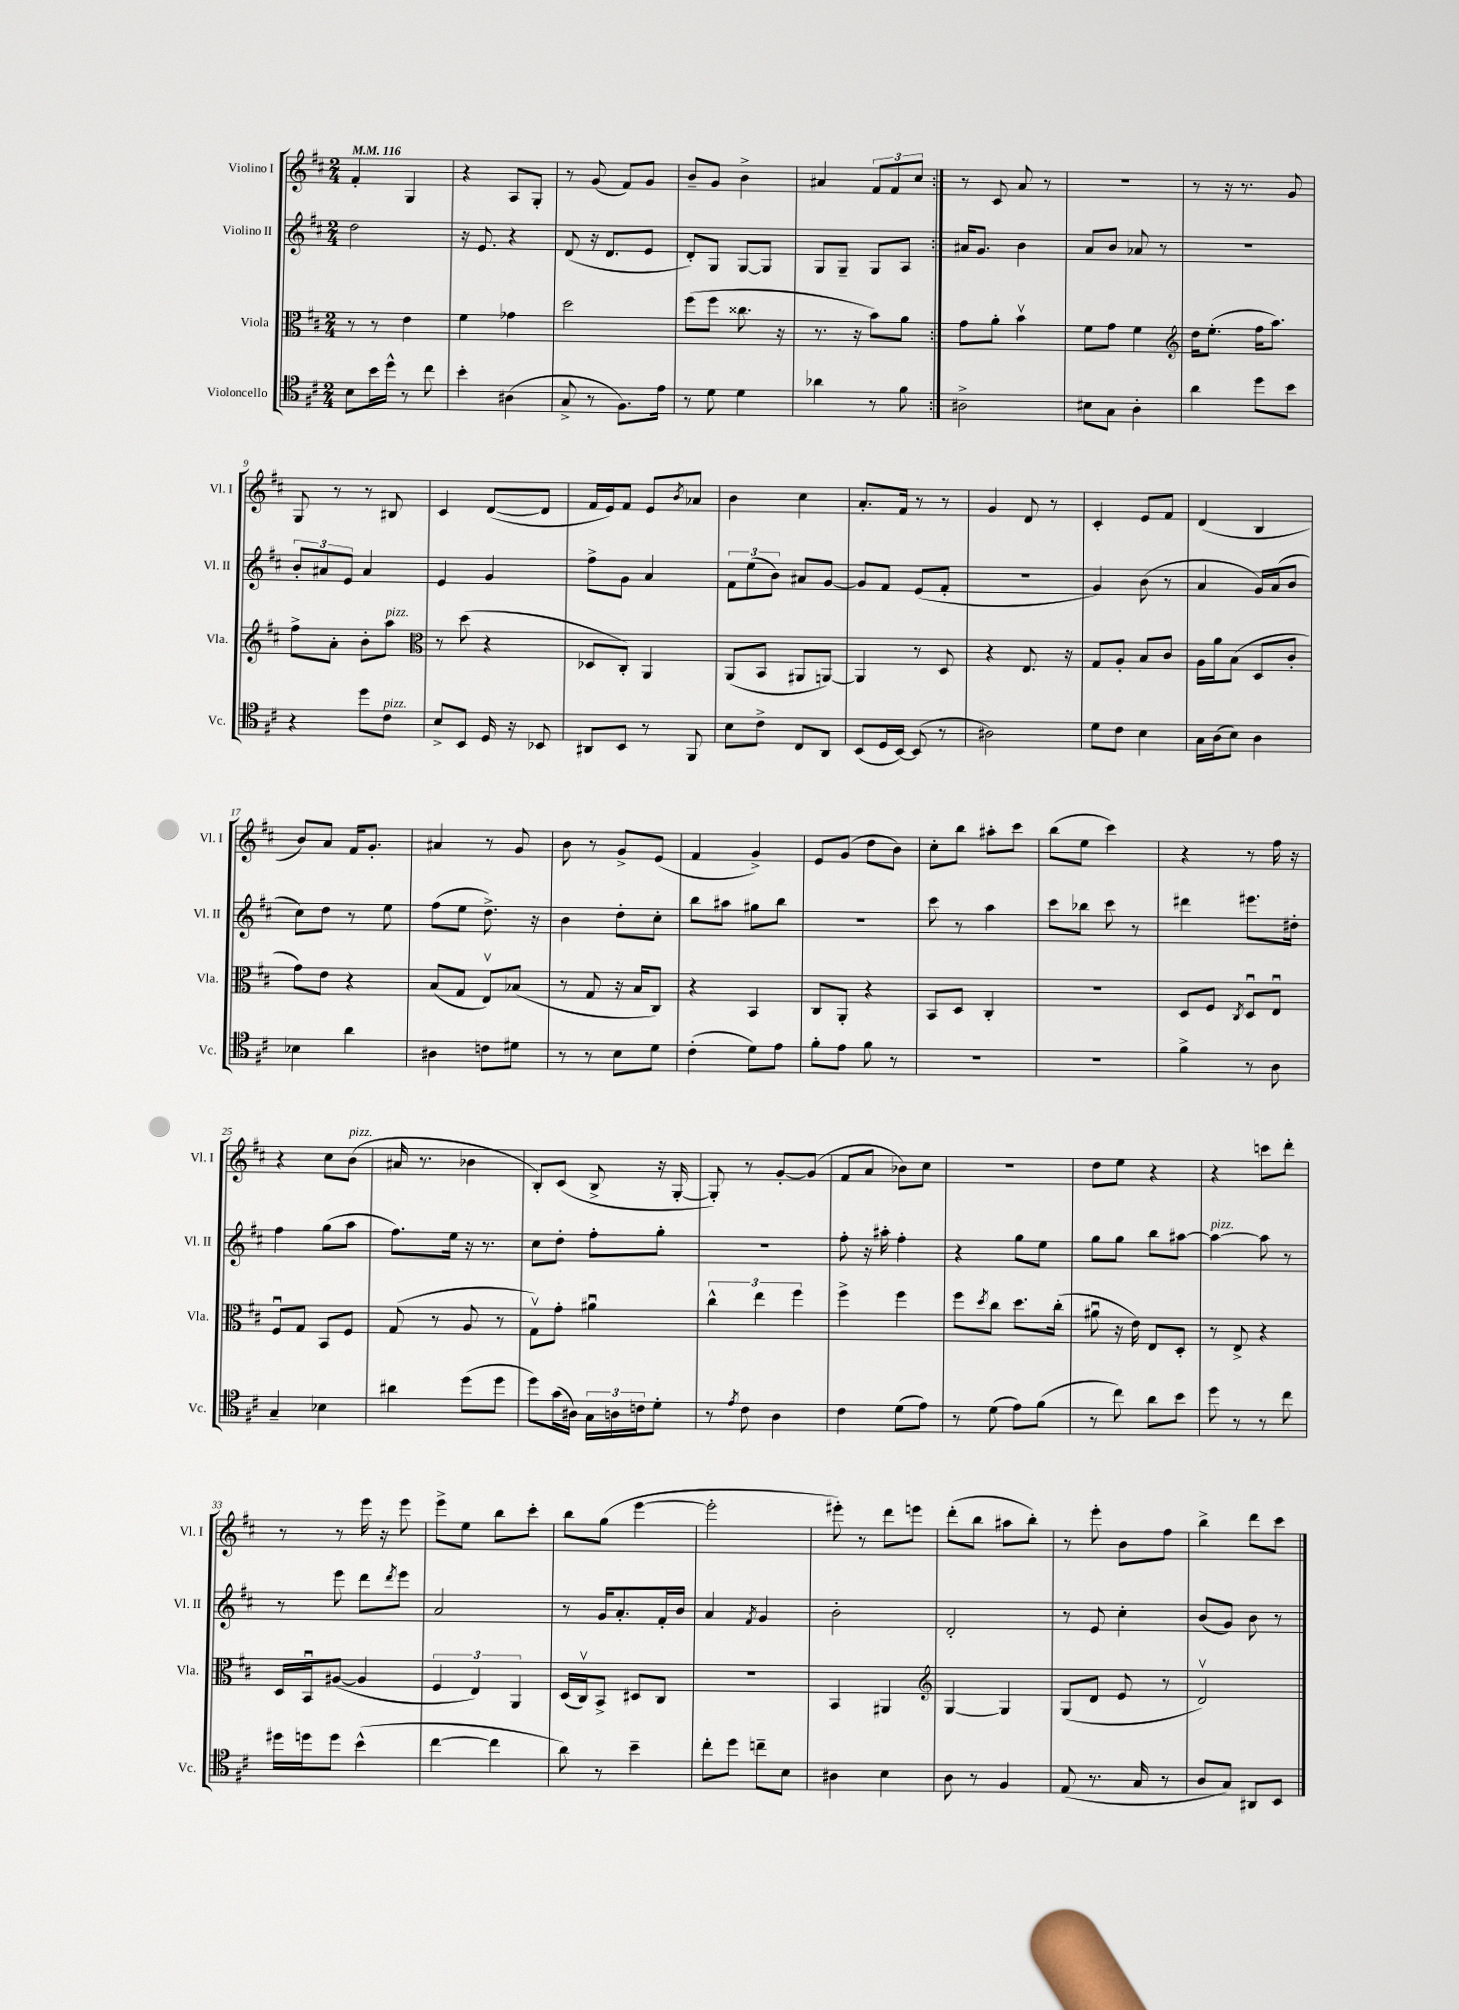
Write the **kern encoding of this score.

**kern	**kern	**kern	**kern
*part4	*part3	*part2	*part1
*staff4	*staff3	*staff2	*staff1
*I"Violoncello	*I"Viola	*I"Violino II	*I"Violino I
*I'Vc.	*I'Vla.	*I'Vl. II	*I'Vl. I
*clefC4	*clefC3	*clefG2	*clefG2
*k[f#c#]	*k[f#c#]	*k[f#c#]	*k[f#c#]
*M2/4	*M2/4	*M2/4	*M2/4
*MM116	*MM116	*MM116	*MM116
=1	=1	=1	=1
8B\L	8r	2dd\	4f#'/
16b\L	8r	.	.
16dd^^\JJ	.	.	.
8r	4e\	.	4G/
8cc#\	.	.	.
=2	=2	=2	=2
4b'\	4f#\	16r	4r
.	.	8.e/	.
(4A#X\	4g-X\	4r	8A/L
.	.	.	8G'/J
=3	=3	=3	=3
8G^/	2dd\	(8d/	8r
8r	.	16r	(8g/
.	.	8.d/L	.
8.F#\L)	.	.	8f#/L)
.	.	8e/J	8g/J
16e\Jk	.	.	.
=4	=4	=4	=4
8r	(8ff#\L	8d'/L)	8b~/L
8d\	8ff#\J	8G/J	8g/J
4d\	8.cc##X\	[8G/L	4b^\
.	.	8G/J]	.
.	16r	.	.
=5	=5	=5	=5
4a-X\	8.r	8G/L	4a#X/
.	.	8G~/J	.
.	16r	.	.
8r	8b\L)	8G/L	12f#/L
.	.	.	12f#/
8f#\	8a\J	8A/J	.
.	.	.	12cc#/J
=6:|!	=6:|!	=6:|!	=6:|!
2A#X^\	8g\L	16a#X/KL	8r
.	.	8.g/J	.
.	8a'\J	.	8c#/
.	4bv\	4b\	8a/
.	.	.	8r
=7	=7	=7	=7
8B#X\L	8f#\L	8a/L	2r
8G\J	8g\J	8b/J	.
4A'\	4f#\	8a-X/	.
.	.	8r	.
=8	=8	=8	=8
*	*clefG2	*	*
4a\	16dd\KL	2r	8r
.	(8.ee'\J	.	.
.	.	.	16r
.	.	.	8.r
8dd\L	16ff#\KL	.	.
.	8.aa\J)	.	.
8b\J	.	.	8g/
!!LO:LB:g=z
=9	=9	=9	=9
4r	8ff#^\L	12b'/L	8G/
.	.	12a#X/	.
.	8a'\J	.	8r
.	.	12e/J	.
8dd\L	8b'\L	4a#/	8r
!	!LO:TX:a:i:t=pizz.	!	!
!LO:TX:a:i:t=pizz.	!	!	!
8c#\J	8aa\J	.	8B#X/
=10	=10	=10	=10
*	*clefC3	*	*
8B^/L	8r	4e/	4c#/
8BB/J	(8dd\	.	.
16D/	4r	4g/	([8d/L
16r	.	.	.
8BB-X/	.	.	8d/J]
=11	=11	=11	=11
8AA#X/L	8D-X/L	8ff#^\L	16f#/LL
.	.	.	16e/J)
8BB/J	8C#'/J)	8g\J	8f#/J
8r	4AA/	4a/	8e/L
.	.	.	8qb/
8FF#/	.	.	8a-X/J
=12	=12	=12	=12
8B\L	(8AA/L	12f#\L	4b\
.	.	(12ee\	.
8c#^\J	8BB/J	.	.
.	.	12b\J)	.
8C#/L	8AA#X/L	8a#X/L	4cc#\
8AA/J	[8AAn/J)	[8g/J	.
=13	=13	=13	=13
(8BB/L	4AA/]	8g/L]	8.a'/L
16D/L	.	8f#/J	.
[16BB/JJ)	.	.	16f#/Jk
(8BB/]	8r	(8e/L	8r
8r	8D/	8f#'/J	8r
=14	=14	=14	=14
2A#X\)	4r	2r	4g/
.	8.E/	.	8d/
.	.	.	8r
.	16r	.	.
=15	=15	=15	=15
8d\L	8G/L	4g/)	4c#'/
8c#\J	8A'/J	.	.
4B\	8B/L	(8b\	8e/L
.	8c#/J	8r	8f#/J
=16	=16	=16	=16
16G\LL	16A\LL	4a/	(4d/
(16A\J	16a\J	.	.
8B\J)	(8B\J	.	.
4A\	8D/L	16g/LL)	4B/
.	.	(16a/J	.
.	8c#'/J	8b/J	.
!!LO:LB:g=z
=17	=17	=17	=17
4B-X\	8g\L)	8cc#\L)	8b/L)
.	8e\J	8dd\J	8a/J
4a\	4r	8r	16f#/KL
.	.	.	8.g'/J
.	.	8ee\	.
=18	=18	=18	=18
4A#X\	(8B/L	(8ff#\L	4a#X/
.	8G/J	8ee\J	.
8cn\L	8Ev/L)	8.dd^\)	8r
8d#X\J	(8B-X/J	.	8g/
.	.	16r	.
=19	=19	=19	=19
8r	8r	4b\	8b\
8r	8G/	.	8r
8B\L	16r	8dd'\L	8g^/L
.	16B/KL	.	.
8d\J	8C#/J)	8cc#'\J	(8e/J
=20	=20	=20	=20
(4c#'\	4r	8bb\L	4f#/
.	.	8aa#X\J	.
8d\L)	4BB/	8gg#X\L	4g^/)
8e\J	.	8bb\J	.
=21	=21	=21	=21
8f#'\L	8C#/L	2r	8e/L
8e\J	8AA'/J	.	(8g/J
8f#\	4r	.	8dd\L
8r	.	.	8b\J)
=22	=22	=22	=22
2r	8BB/L	8ccc#\	8cc#'\L
.	8D/J	8r	8bb\J
.	4C#'/	4aa\	8aa#X'\L
.	.	.	8ccc#\J
=23	=23	=23	=23
2r	2r	8ccc#\L	(8bb\L
.	.	8bb-X\J	8ee\J
.	.	8ccc#\	4ccc#\)
.	.	8r	.
=24	=24	=24	=24
4f#^\	8D/L	4ddd#X\	4r
.	8F#/J	.	.
.	8qC#/	.	.
8r	8Du/L	8.eee#X\L	8r
8A\	8Eu/J	.	16ff#\
.	.	16dd#X'\Jk	16r
!!LO:LB:g=z
=25	=25	=25	=25
4G~/	8F#u/L	4ff#\	4r
.	8G/J	.	.
4B-X\	8BB/L	(8gg\L	8cc#\L
!	!	!	!LO:TX:a:i:t=pizz.
.	8F#/J	8aa\J	(8b\J
=26	=26	=26	=26
4a#X\	(8G/	8.ff#\L)	16a#X/
.	.	.	8.r
.	8r	.	.
.	.	16ee\Jk	.
(8dd\L	8A/	16r	4b-X\
.	.	8.r	.
8dd\J	8r	.	.
=27	=27	=27	=27
8dd\L)	8Gv\L)	8cc#\L	8B'/L)
(16g\L	8g'\J	8dd'\J	(8c#/J
16A#X\JJ)	.	.	.
24G\LL	4a#Xu\	8ff#'\L	8B^/
24An\	.	.	.
24cn\J	.	.	.
8d'\J	.	8gg'\J	16r
.	.	.	[16G'/
=28	=28	=28	=28
8r	6cc#^^\	2r	8G'/])
8qe/	.	.	.
8c#\	.	.	8r
.	6ee\	.	.
4A\	.	.	[8g'/L
.	6ff#\	.	.
.	.	.	(8g/J]
=29	=29	=29	=29
4c#\	4ff#^\	8ff#'\	8f#/L
.	.	16r	8a/J
.	.	16aa#X'\	.
(8d\L	4ff#\	4ff#'\	8b-X\L)
8e\J)	.	.	8cc#\J
=30	=30	=30	=30
8r	8ff#\L	4r	2r
.	8qdd/	.	.
(8d\	8cc#\J	.	.
8e\L)	8.dd\L	8gg\L	.
(8f#\J	.	8ee\J	.
.	(16cc#'\Jk	.	.
=31	=31	=31	=31
8r	8a#Xu\	8gg\L	8dd\L
8cc#\)	16r	8gg\J	8ee\J
.	16e\)	.	.
8a\L	8E/L	8bb\L	4r
8b\J	8D'/J	[8aa#X\J	.
=32	=32	=32	=32
!	!	!LO:TX:a:i:t=pizz.	!
8dd\	8r	4aa#\_	4r
8r	8E^/	.	.
8r	4r	8aa#\]	8cccn\L
8cc#\	.	8r	8ddd'\J
!!LO:LB:g=z
=33	=33	=33	=33
16dd#X\LL	16D/LL	8r	8r
16ddn\J	16BBu/J	.	.
8dd\J	([8A#X/J	8eee\	8r
(4b^^\	4A#/]	8ddd\L	16eee\
.	.	.	16r
.	.	8qddd/	.
.	.	8eee\J	8eee\
=34	=34	=34	=34
[4cc#\	6F#/	2a/	8eee^\L
.	.	.	8ee\J
.	6E/)	.	.
4cc#\]	.	.	8bb\L
.	6AA/	.	.
.	.	.	8ccc#'\J
=35	=35	=35	=35
8a\)	(16D/LL	8r	8bb\L
.	16C#v/J)	.	.
8r	8BB^/J	16g/KL	(8gg\J
.	.	8.a'/	.
4b~\	8D#X/L	.	[4eee\
.	8C#/J	16f#'/L	.
.	.	16b/JJ	.
=36	=36	=36	=36
8cc#'\L	2r	4a/	2eee'\]
8dd\J	.	.	.
.	.	8qf#/	.
8ccn~\L	.	4g/	.
8B\J	.	.	.
=37	=37	=37	=37
4A#X\	4BB/	2b'\	8eee#X'\)
.	.	.	8r
4B\	4AA#X/	.	8ddd\L
.	.	.	8eeen\J
=38	=38	=38	=38
*	*clefG2	*	*
8A\	[4G/	2d'/	(8ddd'\L
8r	.	.	8bb\J
4F#/	4G/]	.	8aa#X\L
.	.	.	8bb'\J)
=39	=39	=39	=39
(8E/	(8G/L	8r	8r
8.r	8d/J	8e/	8eee'\
.	8e/	4cc#'\	8b\L
16G/	.	.	.
8r	8r	.	8ff#\J
=40	=40	=40	=40
8A/L	2dv/)	(8b/L	4bb^\
8G/J)	.	8g/J)	.
8AA#X/L	.	8b\	8ddd\L
8BB/J	.	8r	8ccc#\J
==	==	==	==
*-	*-	*-	*-
